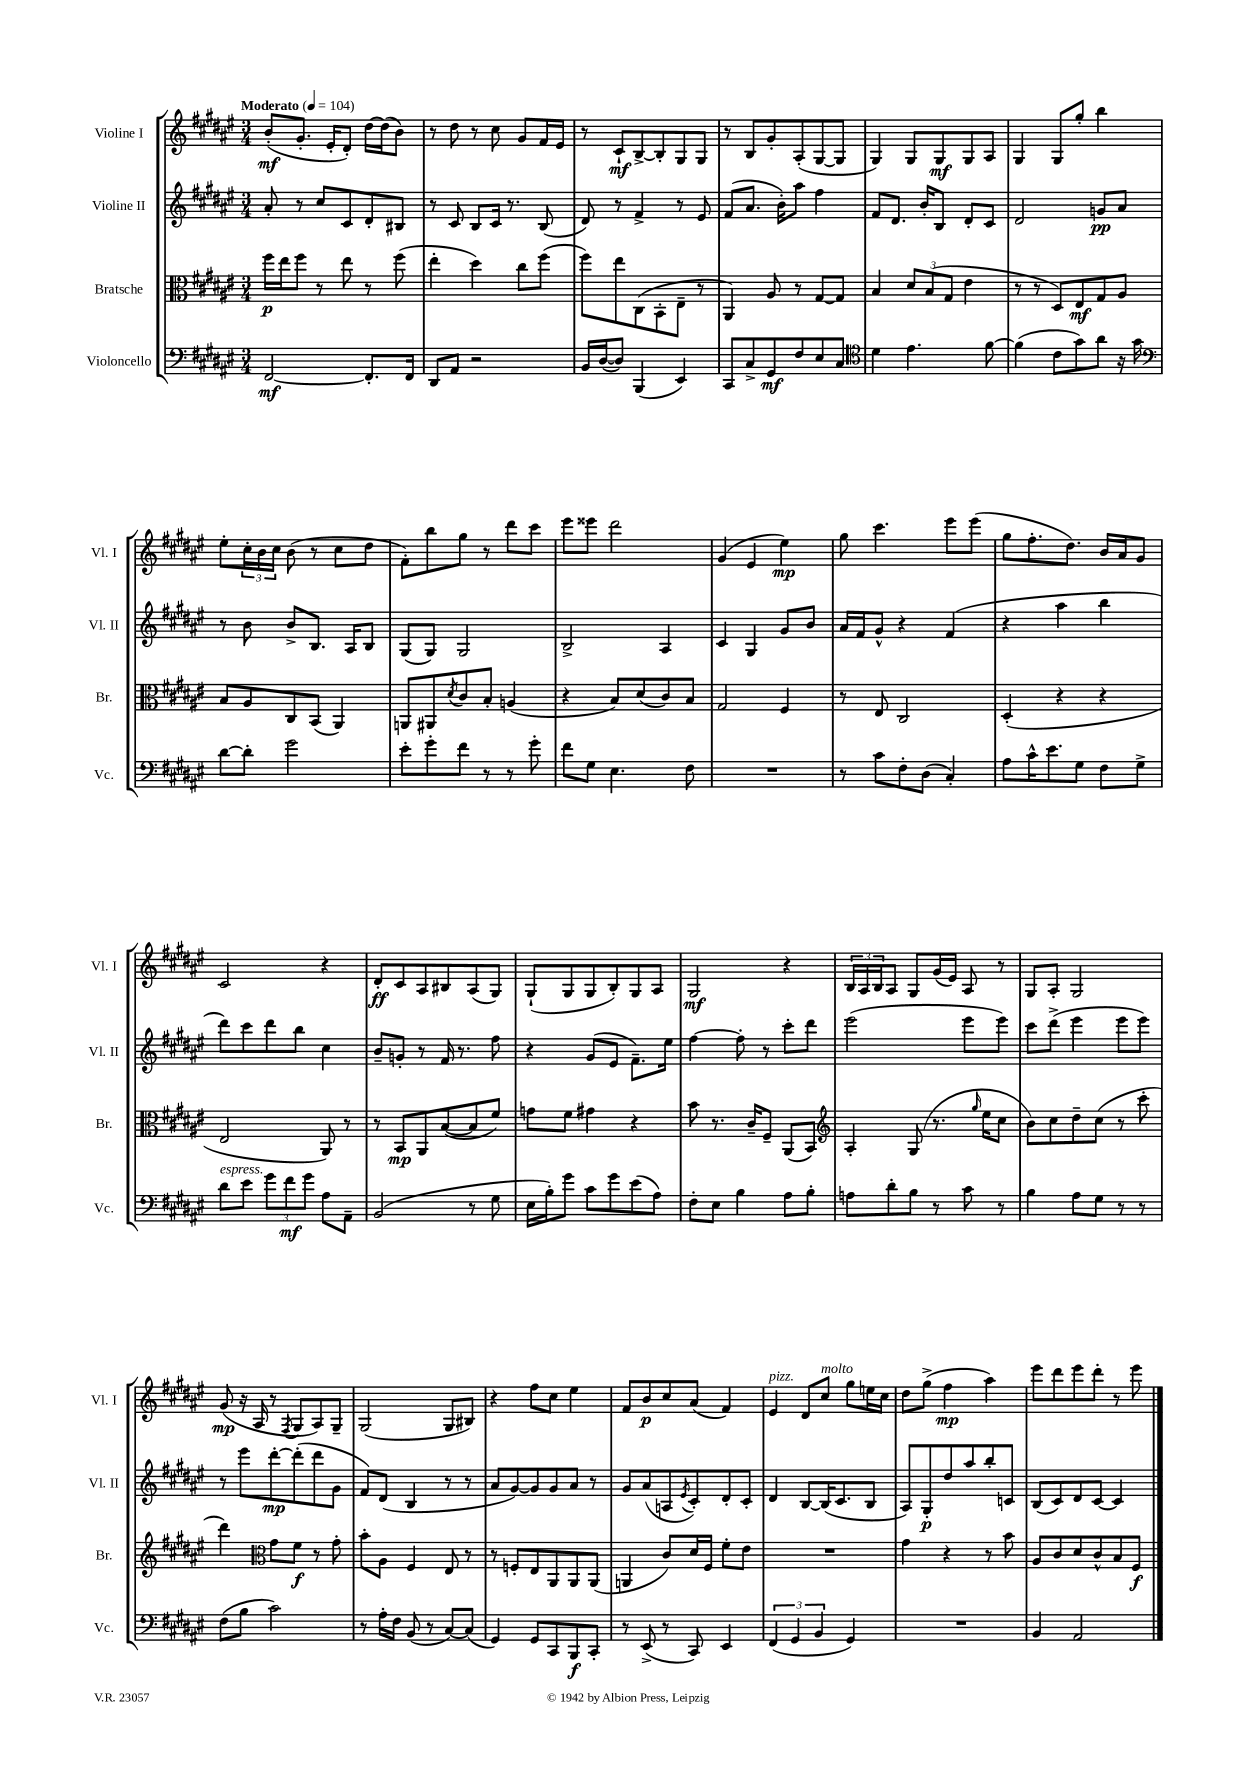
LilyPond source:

<<
\new StaffGroup <<
\new Staff = "s0" \with { instrumentName = "Violine I" shortInstrumentName = "Vl. I" } {
    \clef treble \key fis \major \numericTimeSignature \time 3/4 \tempo "Moderato" 4 = 104
    b'8-.\mf( gis'8.-. eis'16-. dis'8-.) dis''16~ dis''16( b'8) |
    r8 dis''8 r8 cis''8 gis'8 fis'16 eis'16 |
    r8 cis'8-!\mf b8~-> b8-. gis8 gis8 |
    r8 b8 gis'8-. ais8-.( gis8~ gis8 |
    gis4) gis8 gis8\mf gis8 ais8 |
    gis4 gis8 gis''8-. b''4 |
    eis''8-. \tuplet 3/2 { cis''16-. b'16 cis''16 } b'8( r8 cis''8 dis''8 |
    fis'8-.) b''8 gis''8 r8 dis'''8 cis'''8 |
    eis'''8 eisis'''8 dis'''2 |
    gis'4( eis'4 eis''4\mp) |
    gis''8 cis'''4. eis'''8 eis'''8( |
    gis''8 fis''8.-. dis''8.) b'16 ais'16 gis'8 |
    cis'2 r4 |
    dis'8-.\ff cis'8 ais8 bis8 ais8( gis8) |
    gis8-!( gis8 gis8 b8-.) gis8 ais8 |
    gis2\mf r4 |
    \tuplet 3/2 { b16 ais16 b16 } ais8 gis8 gis'16( eis'16) ais8 r8 |
    gis8 ais8-. gis2 |
    gis'8\mp( r16 ais16 r8 \acciaccatura { fis8 } gis8 ais8) gis8-- |
    gis2( gis8 bis8) |
    r4 fis''8 cis''8 eis''4 |
    fis'8 b'8\p cis''8 ais'8( fis'4) |
    eis'4^\markup { \italic "pizz." } dis'8 cis''8^\markup { \italic "molto" } gis''8 e''16 cis''16 |
    dis''8 gis''8->( fis''4\mp ais''4) |
    eis'''8 dis'''8 eis'''8 dis'''8-. r8 eis'''8 \bar "|." |
}
\new Staff = "s1" \with { instrumentName = "Violine II" shortInstrumentName = "Vl. II" } {
    \clef treble \key fis \major \numericTimeSignature \time 3/4
    ais'8-. r8 cis''8 cis'8 dis'8-. bis8 |
    r8 cis'8 b8 cis'16 r8. b8( |
    dis'8) r8 fis'4-> r8 eis'8 |
    fis'8( ais'8. b'16-.) ais''8 fis''4 |
    fis'8 dis'8. b'16-. b8 dis'8-. cis'8 |
    dis'2 g'8\pp ais'8 |
    r8 b'8 b'8-> b8. ais16 b8 |
    gis8( gis8) gis2 |
    b2-> ais4 |
    cis'4 gis4 gis'8 b'8 |
    ais'16 fis'16 gis'8-^ r4 fis'4( |
    r4 ais''4 b''4 |
    dis'''8) cis'''8 dis'''8 b''8 cis''4 |
    b'8-- g'8-. r8 fis'16 r8. fis''8 |
    r4 gis'8( eis'8 fis'8.--) eis''16 |
    fis''4~ fis''8-. r8 cis'''8-. dis'''8 |
    eis'''2( eis'''8 eis'''8) |
    cis'''8 dis'''8->( eis'''4 eis'''8 eis'''8) |
    r8 eis'''8 dis'''8~-.\mp dis'''8-.( dis'''8 gis'8 |
    fis'8) dis'8( b4 r8 r8 |
    ais'8 gis'8~) gis'8 gis'8 ais'8 r8 |
    gis'8 ais'8( a8 \acciaccatura { eis'8 } cis'8-.) dis'8-. cis'8-. |
    dis'4 b8~ b16( cis'8. b8 |
    ais8) gis8-.\p dis''8 ais''8 b''8-. c'8 |
    b8( cis'8) dis'8 cis'8~ cis'4 \bar "|." |
}
\new Staff = "s2" \with { instrumentName = "Bratsche" shortInstrumentName = "Br." } {
    \clef alto \key fis \major \numericTimeSignature \time 3/4
    fis''16\p eis''16 fis''8 r8 eis''8 r8 fis''8( |
    eis''4-. dis''4) cis''8 fis''8( |
    fis''8) eis''8 cis8( b,8-. eis8-- r8 |
    ais,4) ais8 r8 gis8~ gis8 |
    b4 \tuplet 3/2 { dis'8 b8( gis8 } eis'4 |
    r8 r8 dis8) eis8\mf gis8 ais8 |
    b8 ais8 cis8 b,8( ais,4) |
    a,8 ais,8 \acciaccatura { dis'8 } cis'8 b8-. a4( |
    r4 b8) dis'8( cis'8) b8 |
    gis2 fis4 |
    r8 eis8 cis2 |
    dis4-.( r4 r4 |
    eis2 ais,8) r8 |
    r8 b,8\mp ais,8 b8~( b8 fis'8) |
    g'8 fis'8 gis'4 r4 |
    b'8 r8. cis'16-- fis8-- ais,8( b,8) |
    \clef treble ais4-. gis8( r8. \grace { gis''16 } eis''16 cis''8 |
    b'8) cis''8 dis''8-- cis''8( r8 cis'''8-. |
    dis'''4) \clef alto gis'8 fis'8\f r8 gis'8-. |
    b'8-. ais8 fis4 eis8 r8 |
    r8 f8-. eis8 ais,8 ais,8 ais,8( |
    a,4 cis'8) dis'16 fis16 fis'8-. eis'8 |
    R2. |
    gis'4 r4 r8 b'8 |
    ais8 cis'8 dis'8 cis'8-^ b8 fis8\f \bar "|." |
}
\new Staff = "s3" \with { instrumentName = "Violoncello" shortInstrumentName = "Vc." } {
    \clef bass \key fis \major \numericTimeSignature \time 3/4
    fis,2~\mf fis,8.-. fis,16 |
    dis,8 ais,8 r2 |
    b,16 dis16~( dis8) b,,4( eis,4) |
    cis,8 cis8-> gis,8\mf fis8 eis8 cis8 |
    \clef tenor dis'4 eis'4. fis'8~ |
    fis'4( cis'8 gis'8) ais'8 r16 gis'16 |
    \clef bass dis'8~ dis'8-. gis'2 |
    eis'8-. gis'8-. fis'8 r8 r8 gis'8-. |
    fis'8 gis8 eis4. fis8 |
    R2. |
    r8 cis'8 fis8-. dis8( cis4-.) |
    ais8 cis'16-^ eis'8. gis8 fis8 gis8-> |
    dis'8^\markup { \italic "espress." } eis'8 \tuplet 3/2 { gis'8 fis'8\mf gis'8 } ais8 ais,8-- |
    b,2( r8 gis8 |
    eis16 b16-.) gis'8 cis'8 gis'8 eis'8( ais8) |
    fis8-. eis8 b4 ais8 b8-. |
    a8 dis'8-. b8 r8 cis'8 r8 |
    b4 ais8 gis8 r8 r8 |
    fis8( b8 cis'2) |
    r8 ais16-. fis16 b,8( r8 cis8~) cis8( |
    gis,4) gis,8 cis,8 b,,8\f cis,8-. |
    r8 eis,8->( r8 cis,8) eis,4 |
    \tuplet 3/2 { fis,4( gis,4 b,4 } gis,4) |
    R2. |
    b,4 ais,2 \bar "|." |
}
>>
>>
\layout { \context { \Score \remove "Bar_number_engraver" } }
